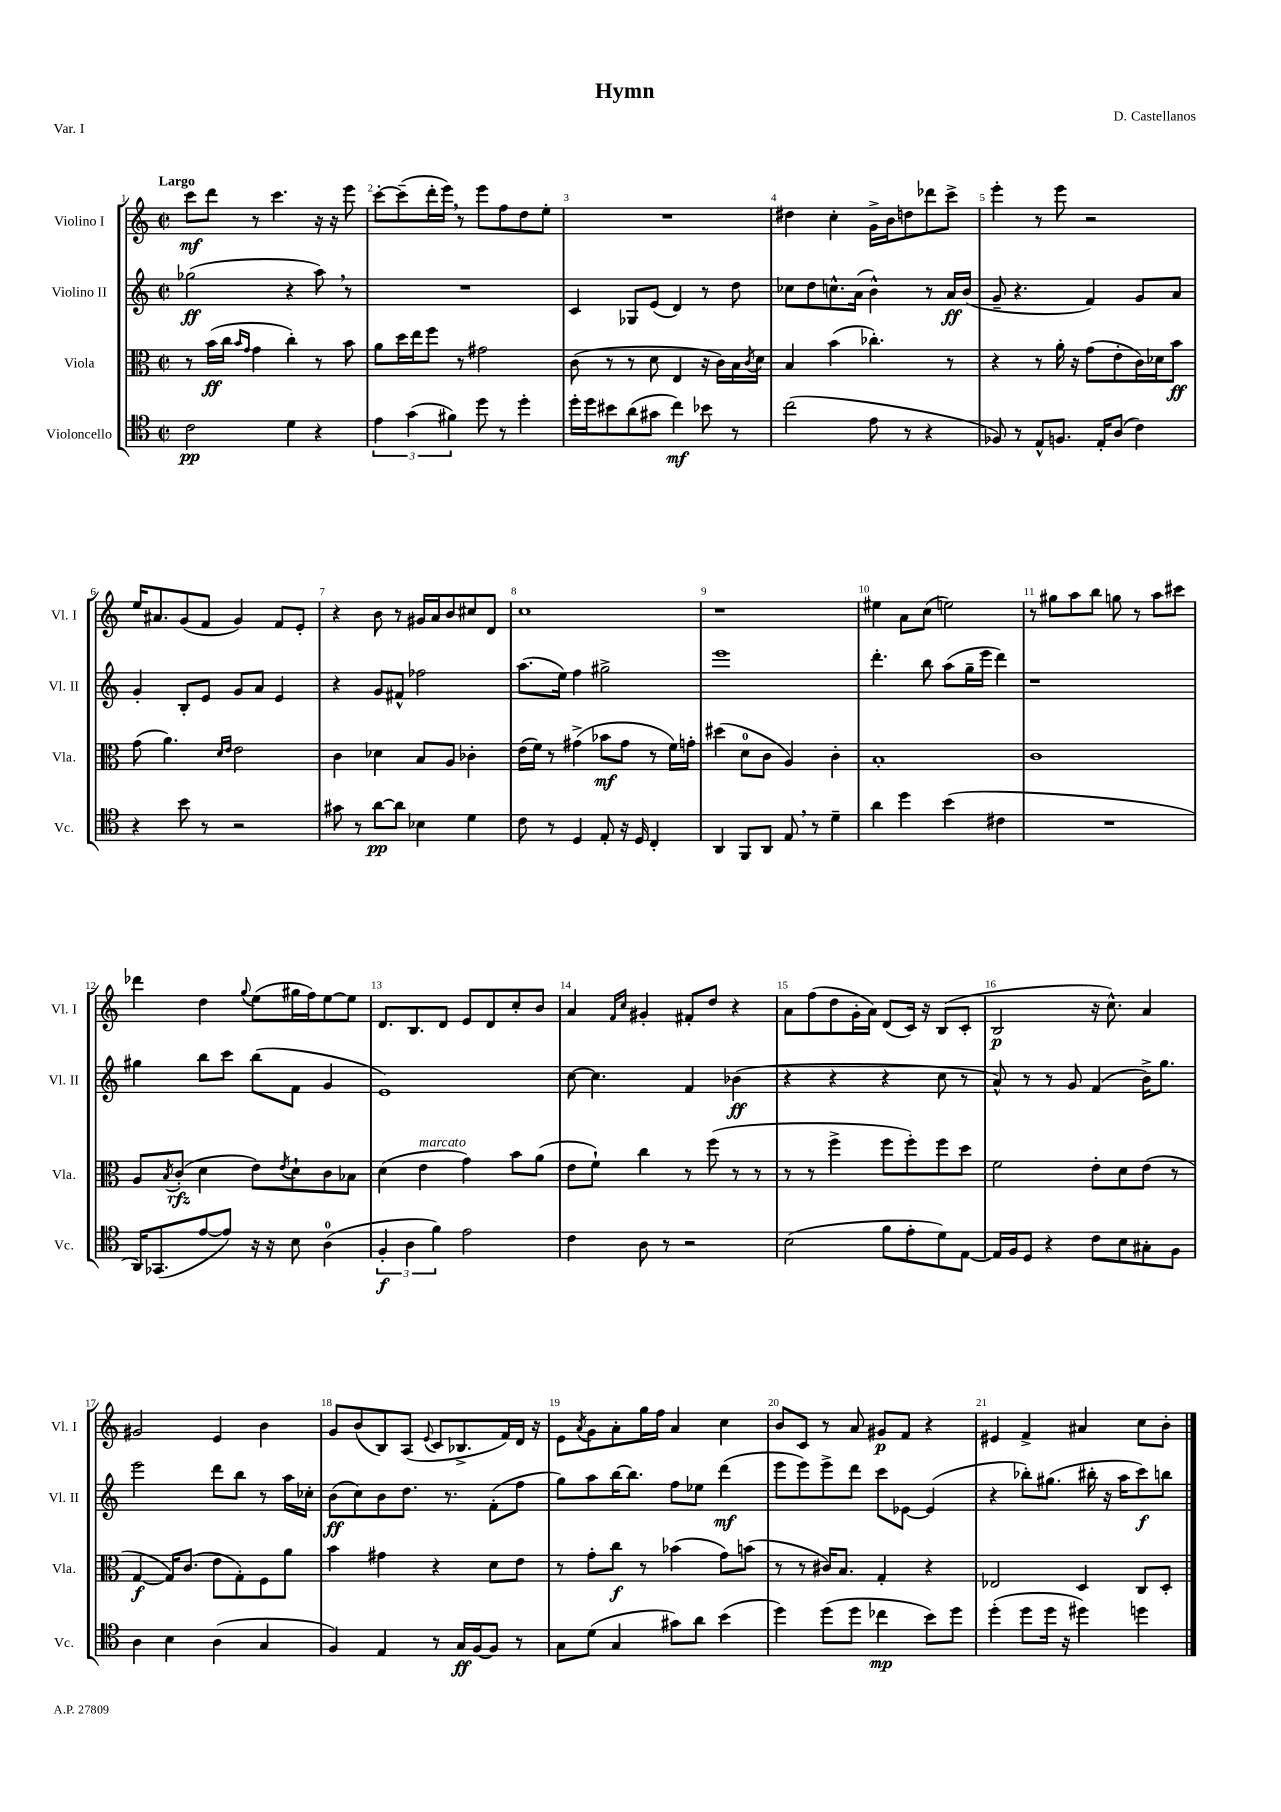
\header { title = "Hymn" composer = "D. Castellanos" piece = "Var. I" }
<<
\new StaffGroup <<
\new Staff = "s0" \with { instrumentName = "Violino I" shortInstrumentName = "Vl. I" } {
    \clef treble \key c \major \defaultTimeSignature \time 2/2 \tempo "Largo"
    c'''8\mf d'''8 r8 c'''4. r16 r16 e'''8 |
    c'''8~-. c'''8--( d'''16-. e'''16) \breathe r8 e'''8 f''8 d''8 e''8-. |
    R1 |
    dis''4 c''4-. g'16-> b'16 d''8 des'''8 c'''8-> |
    e'''4-. r8 e'''8 r2 |
    e''16 ais'8. g'8( f'8 g'4) f'8 e'8-. |
    r4 b'8 r8 gis'16 a'16 b'8 cis''8 d'8 |
    c''1 |
    r1 |
    eis''4 a'8 c''8( e''2) |
    r8 gis''8 a''8 b''8 g''8 r8 a''8 cis'''8 |
    des'''4 d''4 \appoggiatura { g''8 } e''8( gis''16 f''16) e''8~ e''8 |
    d'8. b8. d'8 e'8 d'8 c''8-. b'8 |
    a'4 \grace { f'16 c''16 } gis'4-. fis'8-. d''8 r4 |
    a'8 f''8( d''8 g'16-. a'16) d'8( c'16) r16 b8( c'8-. |
    b2\p r16 c''8.-^) a'4 |
    gis'2 e'4 b'4 |
    g'8 b'8( b8) a8( \appoggiatura { e'8 } c'8 bes8.-> f'16) d'16 r16 |
    e'8 \acciaccatura { a'8 } g'8 a'8-. g''16 f''16 a'4 c''4 |
    b'8 c'8 r8 a'8 gis'8\p f'8 r4 |
    eis'4 f'4-> ais'4 c''8 b'8-. \bar "|." |
}
\new Staff = "s1" \with { instrumentName = "Violino II" shortInstrumentName = "Vl. II" } {
    \clef treble \key c \major \defaultTimeSignature \time 2/2
    ges''2\ff( r4 a''8) \breathe r8 |
    R1 |
    c'4 ges8 e'8( d'4) r8 d''8 |
    ces''8 d''8 c''8.-^ a'16( b'4-^) r8 a'16\ff b'16( |
    g'8-- r4. f'4) g'8 a'8 |
    g'4-. b8-. e'8 g'8 a'8 e'4 |
    r4 g'8 fis'8-^ fes''2 |
    a''8.( e''16) f''4 gis''2-> |
    e'''1 |
    d'''4.-. b''8 a''8( g''16-- e'''16 d'''4) |
    r1 |
    gis''4 b''8 c'''8 b''8( f'8 g'4 |
    e'1) |
    c''8~ c''4. f'4 bes'4\ff( |
    r4 r4 r4 c''8 r8 |
    a'8-^) r8 r8 g'8 f'4( b'16->) g''8. |
    e'''2 d'''8 b''8 r8 a''16 ces''16-. |
    b'8\ff( c''8) b'8 d''8. r8. f'8-.( f''8 |
    g''8) a''8 b''16~ b''8. f''8 ees''8 d'''4\mf( |
    e'''8 e'''8) e'''8-> d'''8 c'''8 ees'8~ ees'4( |
    r4 bes''8-.) gis''8.( bis''16-. r16 a''16 c'''8\f) b''8 \bar "|." |
}
\new Staff = "s2" \with { instrumentName = "Viola" shortInstrumentName = "Vla." } {
    \clef alto \key c \major \defaultTimeSignature \time 2/2
    r8 b'16\ff( c''16 \grace { b'16 g'16 } g'4 c''4-.) r8 b'8 |
    a'8 d''16 e''16 f''8 r8 gis'2 |
    c'8( r8 r8 d'8 e4 r16 c'16) b16 \acciaccatura { c'8 } d'16 |
    b4 b'4( ces''4.-.) r8 |
    r4 r8 a'16-. r16 g'8( e'8-. c'16) des'16 b'8\ff |
    g'8( a'4.) \grace { d'16 e'16 } e'2 |
    c'4 des'4 b8 a8 ces'4-. |
    e'16( f'16) r8 gis'4->( bes'8\mf gis'8 r8 f'16) g'16-. |
    dis''4( d'8-0 c'8 a4) c'4-. |
    b1-. |
    c'1 |
    a8 \acciaccatura { b8 } c'8-.\rfz( d'4 e'8) \acciaccatura { e'8 } d'8-! c'8 bes8 |
    d'4( e'4^\markup { \italic "marcato" } g'4) b'8 a'8( |
    e'8 f'8-!) c''4 r8 f''8( r8 r8 |
    r8 r8 f''4-> f''8 f''8-.) f''8 d''8 |
    f'2 e'8-. d'8 e'8( r8 |
    g4~\f g16) c'8.( e'8 g8-.) f8 a'8 |
    b'4 gis'4 r4 d'8 e'8 |
    r8 g'8-. c''8\f r8 bes'4( g'8) b'8( |
    r8 r8 cis'16) b8. g4-. r4 |
    ees2 d4 c8 d8-. \bar "|." |
}
\new Staff = "s3" \with { instrumentName = "Violoncello" shortInstrumentName = "Vc." } {
    \clef tenor \key c \major \defaultTimeSignature \time 2/2
    c'2\pp d'4 r4 |
    \tuplet 3/2 { e'4 g'4( fis'4) } d''8 r8 d''4-. |
    d''16-. d''16 bis'8 a'8( gis'8 c''4\mf) bes'8 r8 |
    c''2( e'8 r8 r4 |
    fes8) r8 e8-^ f8. e16-. a8( c'4) |
    r4 b'8 r8 r2 |
    gis'8 r8 a'8~\pp a'8 bes4 d'4 |
    c'8 r8 d4 e8-. r16 d16 c4-. |
    a,4 f,8 a,8 e8 \breathe r8 d'4-- |
    a'4 d''4 b'4( cis'4 |
    R1 |
    a,16) ges,8.( e'8~ e'8) r16 r16 b8 a4-0( |
    \tuplet 3/2 { f4-.\f a4 f'4) } e'2 |
    c'4 a8 r8 r2 |
    b2( f'8 e'8-. d'8) e8~ |
    e16 f16 d8 r4 c'8 b8 gis8-. f8 |
    a4 b4 a4( g4 |
    f4) e4 r8 g16\ff f16~ f8 r8 |
    g8 d'8( g4 gis'8) a'8 b'4( |
    d''4) d''8( d''8 ces''4\mp b'8) d''8 |
    d''4-.( d''8 d''16 r16 dis''4) d''4 \bar "|." |
}
>>
>>
\layout { \context { \Score \override BarNumber.break-visibility = ##(#f #t #t) barNumberVisibility = #all-bar-numbers-visible } }
